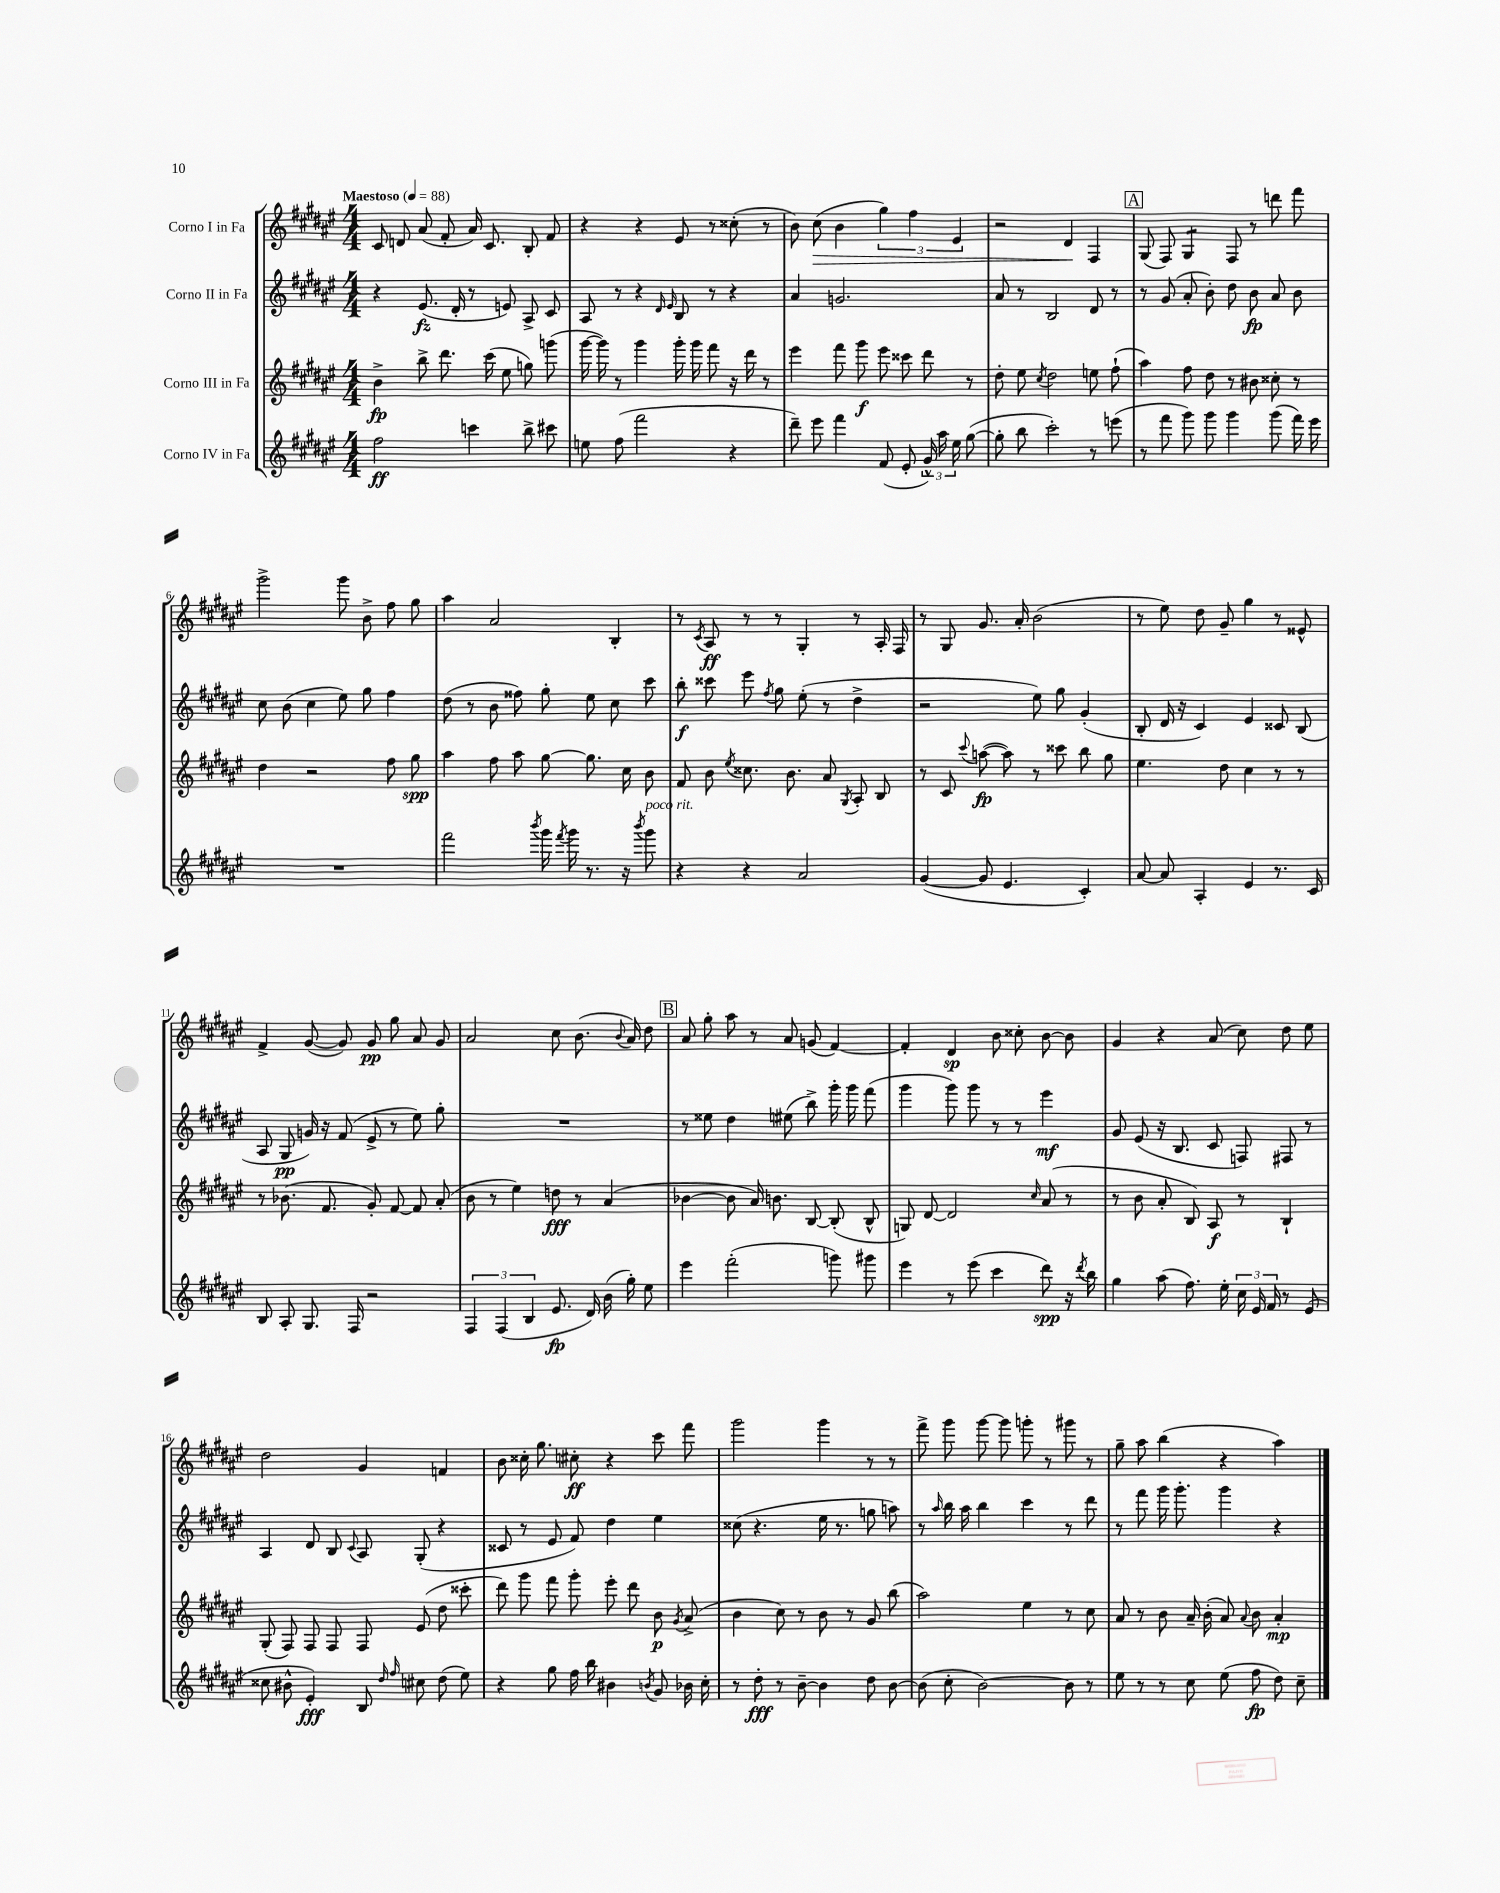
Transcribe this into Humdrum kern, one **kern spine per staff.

**kern	**dynam	**kern	**dynam	**kern	**dynam	**kern	**dynam
*part4	*part4	*part3	*part3	*part2	*part2	*part1	*part1
*staff4	*staff4	*staff3	*staff3	*staff2	*staff2	*staff1	*staff1
*I"Corno IV in Fa	*	*I"Corno III in Fa	*	*I"Corno II in Fa	*	*I"Corno I in Fa	*
*clefG2	*	*clefG2	*	*clefG2	*	*clefG2	*
*k[f#c#g#d#a#e#]	*	*k[f#c#g#d#a#e#]	*	*k[f#c#g#d#a#e#]	*	*k[f#c#g#d#a#e#]	*
*M4/4	*	*M4/4	*	*M4/4	*	*M4/4	*
*MM88	*	*MM88	*	*MM88	*	*MM88	*
=1	=1	=1	=1	=1	=1	=1	=1
!	!	!	!	!	!	!LO:TX:a:B:t=Maestoso	!
2ff#\	ff	4b^\	fp	4r	.	8c#/	.
.	.	.	.	.	.	8dn/	.
.	.	8bb^\	.	(8.e#/	fz	(8a#/	.
.	.	8.ddd#\	.	.	.	8f#'/	.
.	.	.	.	16d#'/	.	.	.
4cccn\	.	.	.	8r	.	16a#/)	.
.	.	(16ccc#\	.	.	.	8.c#/	.
.	.	8ee#\	.	8en/)	.	.	.
8bb^\	.	8ggn\)	.	8A#^/	.	8B'/	.
8ccc#X\	.	(8gggn\	.	8c#/	.	8f#/	.
=2	=2	=2	=2	=2	=2	=2	=2
8een\	.	[16ggg#\	.	8A#/	.	4r	.
.	.	16ggg#\])	.	.	.	.	.
(8ff#\	.	8r	.	8r	.	.	.
2fff#\	.	4ggg#\	.	4r	.	4r	.
.	.	.	.	16qqd#/	.	.	.
.	.	.	.	16qqe#/	.	.	.
.	.	16ggg#'\	.	8B/	.	8e#/	.
.	.	16ggg#\	.	.	.	.	.
.	.	8fff#\	.	8r	.	8r	.
4r	.	16r	.	4r	.	(8cc##X'\	.
.	.	16ddd#\	.	.	.	.	.
.	.	8r	.	.	.	8r	.
=3	=3	=3	=3	=3	=3	=3	=3
8ddd#~\)	.	4eee#\	.	4a#/	.	8b\)	.
!	!	!	!	!	!	!	!LO:HP:b
8eee#\	.	.	.	.	.	(8cc#\	>
4fff#\	.	8fff#\	.	2.gn/	.	4b\	.
.	.	8ggg#\	f	.	.	.	.
(8f#/	.	8eee#\	.	.	.	6gg#\)	.
8e#'/	.	8ccc##X\	.	.	.	.	.
.	.	.	.	.	.	6ff#\	.
24g#^^/)	.	8ddd#\	.	.	.	.	.
24aa#\	.	.	.	.	.	.	.
24ee#\	.	.	.	.	.	6e#/	.
([8gg#\	.	8r	.	.	.	.	.
=4	=4	=4	=4	=4	=4	=4	=4
8gg#'\]	.	8dd#'\	.	8a#/	.	2r	.
8bb\	.	8ee#\	.	8r	.	.	.
.	.	8qcc#/	.	.	.	.	.
2ccc#'\)	.	2dd#\	.	2B/	.	.	.
.	.	.	.	.	.	4d#/	.
8r	.	8een\	.	8d#/	.	4F#/	]
(8eeen\	.	(8ff#`\	.	8r	.	.	.
!!LO:REH:place=s1:t=A
=5	=5	=5	=5	=5	=5	=5	=5
8r	.	4aa#\)	.	8r	.	(8G#/	.
8fff#\	.	.	.	(8g#/	.	8F#/)	.
*	*	*	*	*	*	*tremolo	*
8ggg#\)	.	8ff#\	.	8a#'/	.	8G#/L	.
8ggg#\	.	8dd#\	.	8b'\)	.	8G#/J	.
*	*	*	*	*	*	*Xtremolo	*
4ggg#\	.	8r	.	8dd#\	.	8F#/	.
.	.	8b#X\	.	8b\	fp	8r	.
(8ggg#\	.	8cc##X'\	.	8a#/	.	8dddn\	.
16fff#\)	.	8r	.	8b\	.	8fff#\	.
16eee#\	.	.	.	.	.	.	.
!!LO:LB:g=z
=6	=6	=6	=6	=6	=6	=6	=6
1r	.	4dd#\	.	8cc#\	.	2ggg#^\	.
.	.	.	.	(8b\	.	.	.
.	.	2r	.	4cc#\	.	.	.
.	.	.	.	8ee#\)	.	8ggg#\	.
.	.	.	.	8gg#\	.	8b^\	.
.	.	8ff#\	.	4ff#\	.	8ff#\	.
.	.	8gg#\	spp	.	.	8gg#\	.
=7	=7	=7	=7	=7	=7	=7	=7
2fff#\	.	4aa#\	.	(8dd#\	.	4aa#\	.
.	.	.	.	8r	.	.	.
.	.	8ff#\	.	8b\	.	2a#/	.
.	.	8aa#\	.	8ff##X\)	.	.	.
8qbbb/	.	.	.	.	.	.	.
16ggg#\	.	[8gg#\	.	8gg#'\	.	.	.
8qfff#/	.	.	.	.	.	.	.
16ggg#\	.	.	.	.	.	.	.
8.r	.	8.gg#\]	.	8ee#\	.	.	.
.	.	.	.	8cc#\	.	4B'/	.
16r	.	16cc#\	.	.	.	.	.
8qbbb/	.	.	.	.	.	.	.
!LO:TX:a:i:t=poco rit.	!	!	!	!	!	!	!
8ggg#\	.	8b\	.	8ccc#\	.	.	.
=8	=8	=8	=8	=8	=8	=8	=8
4r	.	8f#/	.	8bb'\	f	8r	.
.	.	.	.	.	.	8qc#/	.
.	.	8b\	.	8ccc##X\	.	8A#/	ff
.	.	8qee#/	.	.	.	.	.
4r	.	8.cc##X\	.	8eee#\	.	8r	.
.	.	.	.	8qff#/	.	.	.
.	.	.	.	8gg#\	.	8r	.
.	.	8.b\	.	.	.	.	.
2a#/	.	.	.	(8ee#'\	.	4G#'/	.
.	.	8a#/	.	8r	.	.	.
.	.	8qG#/	.	.	.	.	.
.	.	8A#'/	.	4dd#^\	.	8r	.
.	.	8B/	.	.	.	16A#'/	.
.	.	.	.	.	.	16F#/	.
=9	=9	=9	=9	=9	=9	=9	=9
([4g#/	.	8r	.	2r	.	8r	.
.	.	8c#/	.	.	.	8G#/	.
.	.	8qqccc#/	.	.	.	.	.
8g#/]	.	([8aan\	fp	.	.	8.g#/	.
4.e#/	.	8aa\])	.	.	.	.	.
.	.	.	.	.	.	16a#'/	.
.	.	8r	.	8ee#\)	.	(2b\	.
.	.	8ccc##X\	.	8gg#\	.	.	.
4c#'/)	.	8bb\	.	(4g#'/	.	.	.
.	.	8gg#\	.	.	.	.	.
=10	=10	=10	=10	=10	=10	=10	=10
[8a#/	.	4.ee#\	.	8B'/	.	8r	.
8a#/]	.	.	.	16d#/	.	8ee#\)	.
.	.	.	.	16r	.	.	.
4A#'/	.	.	.	4c#/)	.	8dd#\	.
.	.	8dd#\	.	.	.	8g#~/	.
4e#/	.	4cc#\	.	4e#/	.	4gg#\	.
8.r	.	8r	.	8c##X/	.	8r	.
.	.	8r	.	(8B/	.	8e##X^^/	.
16c#/	.	.	.	.	.	.	.
!!LO:LB:g=z
=11	=11	=11	=11	=11	=11	=11	=11
8B/	.	8r	.	8A#/	.	4f#^/	.
8A#'/	.	(8.b-X\	.	8G#/	pp	.	.
8.G#/	.	.	.	16gn/)	.	([8g#/	.
.	.	8.f#/	.	16r	.	.	.
.	.	.	.	(8f#/	.	8g#/])	.
16F#/	.	.	.	.	.	.	.
2r	.	8g#'/)	.	8e#^/	.	8g#/	pp
.	.	[8f#/	.	8r	.	8gg#\	.
.	.	8f#/]	.	8ee#\)	.	8a#/	.
.	.	(8a#'/	.	8gg#'\	.	8g#/	.
=12	=12	=12	=12	=12	=12	=12	=12
6F#/	.	8b\	.	1r	.	2a#/	.
.	.	8r	.	.	.	.	.
(6F#/	.	.	.	.	.	.	.
.	.	4ee#\)	.	.	.	.	.
6B/	.	.	.	.	.	.	.
8.e#/	fp	8ddn\	fff	.	.	8cc#\	.
.	.	8r	.	.	.	(8.b\	.
16d#/)	.	.	.	.	.	.	.
(16b\	.	(4a#/	.	.	.	.	.
.	.	.	.	.	.	8qqb/	.
16gg#'\)	.	.	.	.	.	16a#/)	.
8ee#\	.	.	.	.	.	8dd#\	.
!!LO:REH:place=s1:t=B
=13	=13	=13	=13	=13	=13	=13	=13
4eee#\	.	[4b-X\	.	8r	.	8a#/	.
.	.	.	.	8ee##X\	.	8gg#'\	.
(2fff#'\	.	8b-\]	.	4dd#\	.	8aa#\	.
.	.	16a#/)	.	.	.	8r	.
.	.	8.bn\	.	.	.	.	.
.	.	.	.	(8ee#X\	.	8a#/	.
.	.	[8B/	.	8bb^\)	.	(8gn/	.
8gggn\)	.	(8B'/]	.	16ggg#'\	.	[4f#/)	.
.	.	.	.	16ggg#\	.	.	.
8ggg#X\	.	8B^^/	.	(8fff#\	.	.	.
=14	=14	=14	=14	=14	=14	=14	=14
4eee#\	.	8Gn/)	.	4ggg#\	.	4f#'/]	.
.	.	[8d#/	.	.	.	.	.
8r	.	2d#/]	.	8ggg#\)	.	4d#/	sp
(8eee#\	.	.	.	8ggg#\	.	.	.
4ccc#\	.	.	.	8r	.	8b\	.
.	.	.	.	8r	.	8cc##X'\	.
.	.	16qqcc#/	.	.	.	.	.
8ddd#\)	spp	(8a#/	.	4eee#\	mf	[8b\	.
16r	.	8r	.	.	.	8b\]	.
8qddd#/	.	.	.	.	.	.	.
16bb\	.	.	.	.	.	.	.
=15	=15	=15	=15	=15	=15	=15	=15
4gg#\	.	8r	.	8g#/	.	4g#/	.
.	.	8b\	.	(8e#/	.	.	.
(8aa#\	.	8a#'/	.	16r	.	4r	.
.	.	.	.	8.B/	.	.	.
8.ff#\)	.	8B/)	.	.	.	.	.
.	.	8A#/	f	8c#/	.	(8a#/	.
16ee#'\	.	.	.	.	.	.	.
24cc#\	.	8r	.	8Fn/)	.	8cc#\)	.
24e#/	.	.	.	.	.	.	.
24f#/	.	.	.	.	.	.	.
8r	.	4B`/	.	8F#X/	.	8dd#\	.
(8e#/	.	.	.	8r	.	8ee#\	.
!!LO:LB:g=z
=16	=16	=16	=16	=16	=16	=16	=16
8cc##X\	.	(8G#'/	.	4A#/	.	2dd#\	.
8b#X^^\	.	8F#/)	.	.	.	.	.
4e#'/)	fff	8F#/	.	8d#/	.	.	.
.	.	8F#/	.	8B/	.	.	.
.	.	.	.	8qqc#/	.	.	.
8B/	.	8F#/	.	8A#/	.	4g#/	.
16qqdd#/	.	.	.	.	.	.	.
16qqff#/	.	.	.	.	.	.	.
8cc#X\	.	(8e#/	.	(8G#'/	.	.	.
(8dd#\	.	8dd#\	.	4r	.	4fn/	.
8ee#\)	.	8ccc##X'\	.	.	.	.	.
=17	=17	=17	=17	=17	=17	=17	=17
4r	.	8ddd#\)	.	8c##X/	.	8b\	.
.	.	8ggg#\	.	8r	.	16cc##X'\	.
.	.	.	.	.	.	8.gg#\	.
8gg#\	.	8fff#\	.	8e#/	.	.	.
16ff#\	.	8ggg#'\	.	8f#/)	.	8cc#X'\	ff
16bb\	.	.	.	.	.	.	.
4b#X\	.	8eee#'\	.	4dd#\	.	4r	.
.	.	8ddd#\	.	.	.	.	.
8qbn/	.	.	.	.	.	.	.
8g#/	.	8b\	p	4ee#\	.	8ccc#\	.
.	.	8qg#/	.	.	.	.	.
16b-X\	.	(8a#^/	.	.	.	8fff#\	.
16cc#'\	.	.	.	.	.	.	.
=18	=18	=18	=18	=18	=18	=18	=18
8r	.	4b\	.	(8cc##X\	.	2ggg#\	.
8dd#'\	fff	.	.	4.r	.	.	.
8r	.	8cc#\)	.	.	.	.	.
[8b~\	.	8r	.	.	.	.	.
4b\]	.	8b\	.	16ee#\	.	4ggg#\	.
.	.	.	.	8.r	.	.	.
.	.	8r	.	.	.	.	.
8dd#\	.	8g#/	.	8ggn\	.	8r	.
[8b\	.	(8bb\	.	8aan\)	.	8r	.
=19	=19	=19	=19	=19	=19	=19	=19
(8b\]	.	2aa#\)	.	8r	.	8fff#^\	.
.	.	.	.	16qqaa#/	.	.	.
8cc#'\	.	.	.	16bb\	.	8ggg#\	.
.	.	.	.	16aa#\	.	.	.
[2b\)	.	.	.	4bb\	.	[8ggg#\	.
.	.	.	.	.	.	8ggg#\]	.
.	.	4ee#\	.	4ccc#\	.	8gggn'\	.
.	.	.	.	.	.	8r	.
8b\]	.	8r	.	8r	.	8ggg#X\	.
8r	.	8cc#\	.	8ddd#\	.	8r	.
=20	=20	=20	=20	=20	=20	=20	=20
8ee#\	.	8a#/	.	8r	.	8gg#~\	.
8r	.	8r	.	8fff#\	.	8aa#\	.
8r	.	8b\	.	16ggg#\	.	(4bb\	.
.	.	.	.	8.ggg#'\	.	.	.
8cc#\	.	16a#~/	.	.	.	.	.
.	.	(16b'\	.	.	.	.	.
(8ee#\	.	8a#/)	.	4ggg#\	.	4r	.
.	.	8qqa#/	.	.	.	.	.
8ff#\	fp	8b\	.	.	.	.	.
8dd#\)	.	4a#'/	mp	4r	.	4aa#\)	.
8cc#~\	.	.	.	.	.	.	.
==	==	==	==	==	==	==	==
*-	*-	*-	*-	*-	*-	*-	*-
